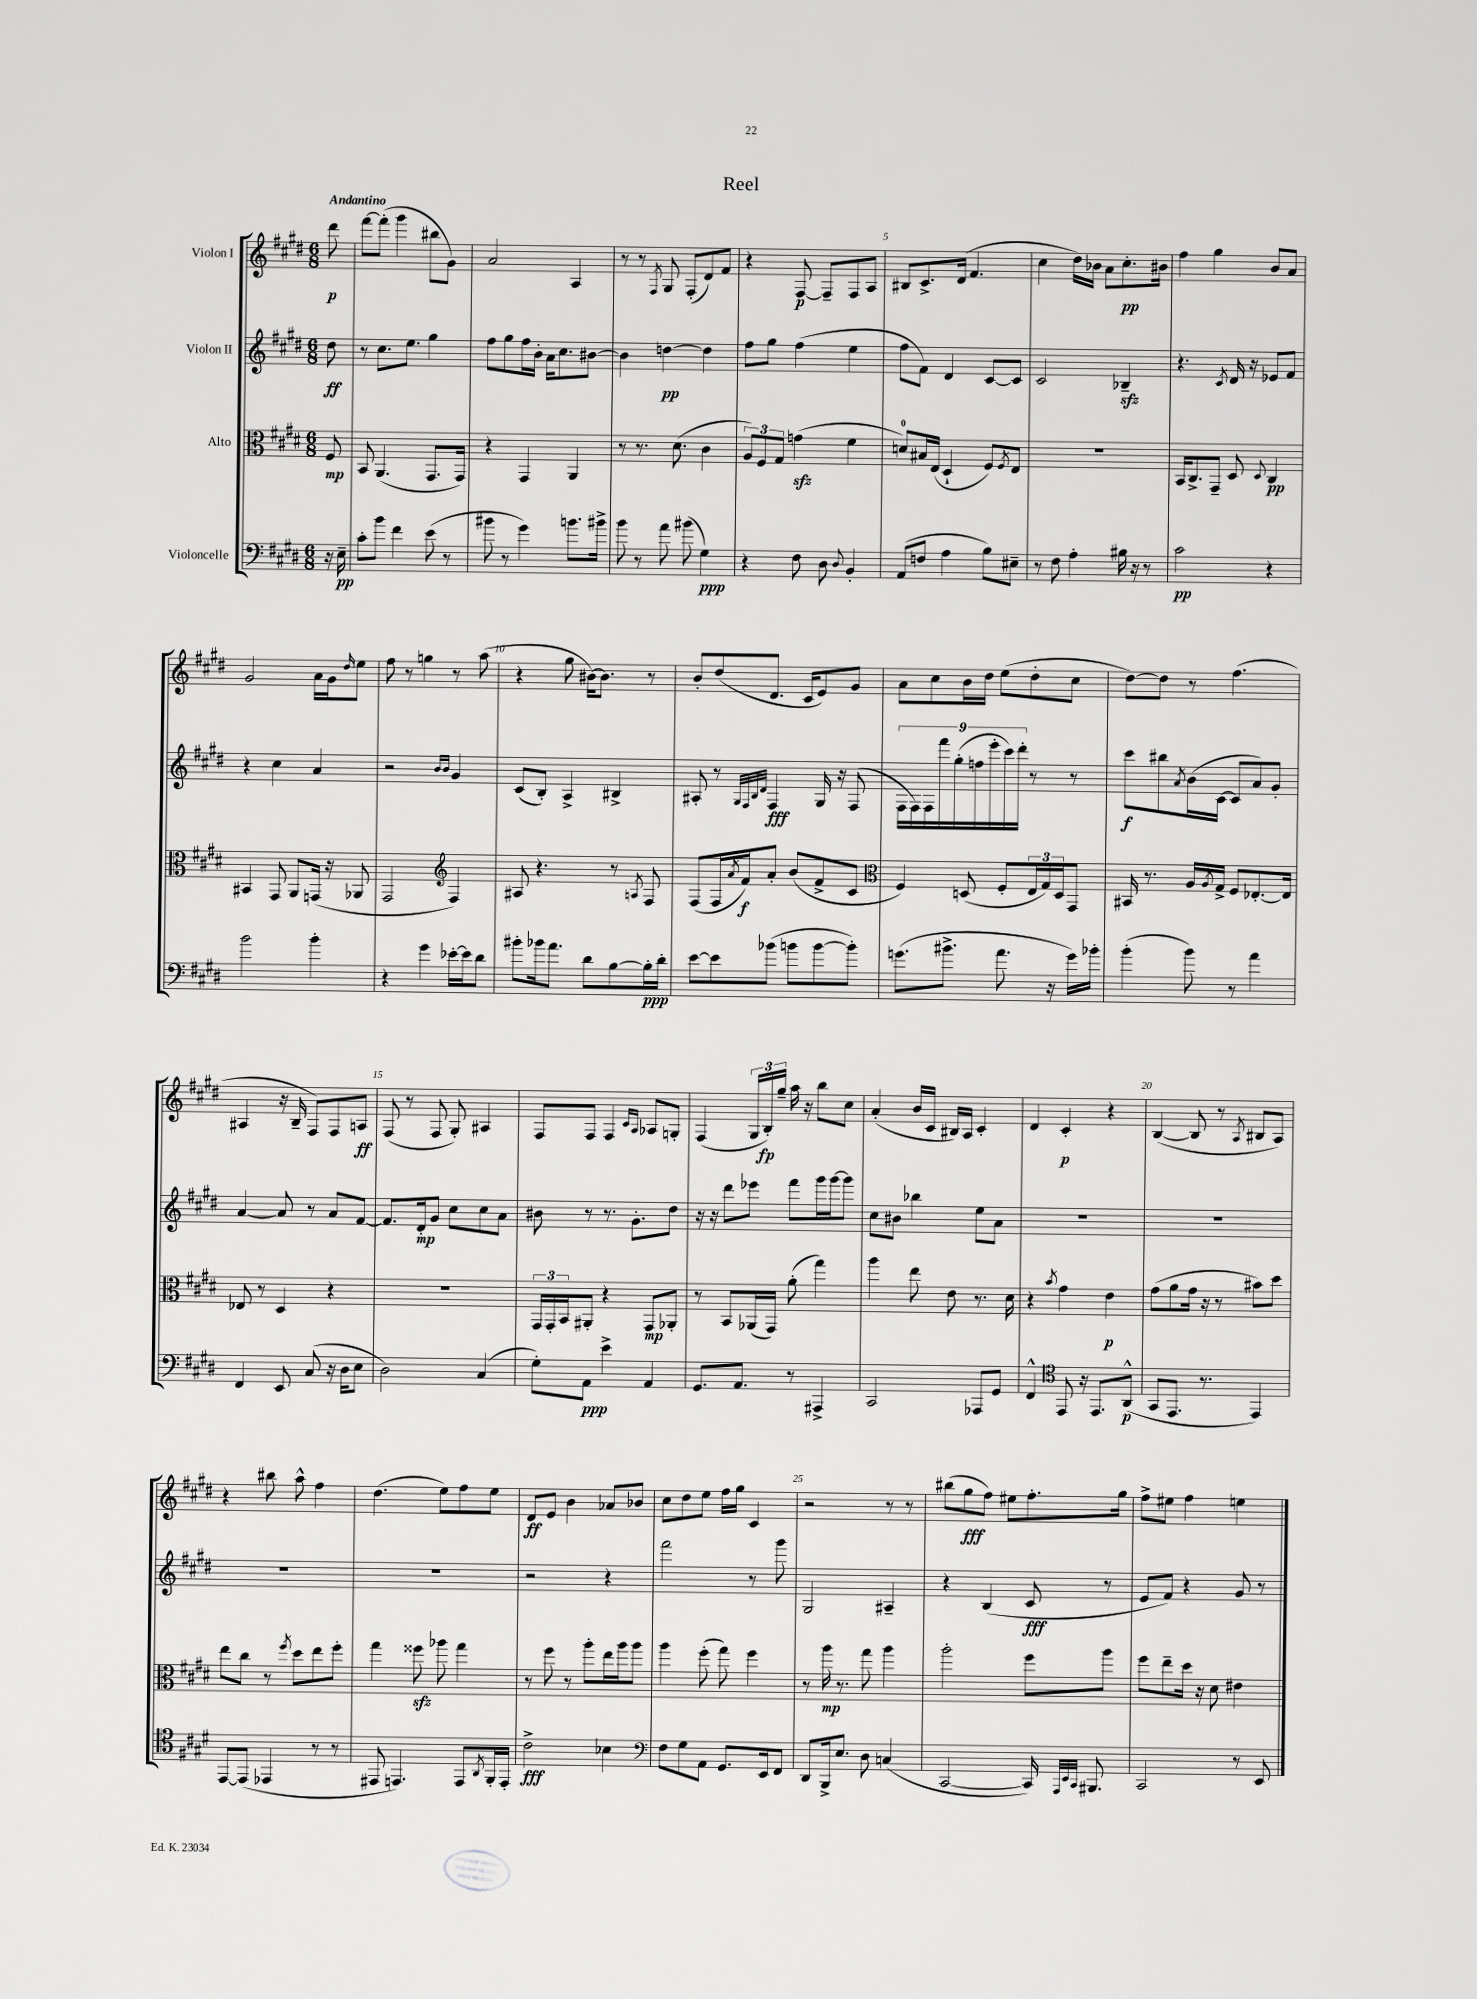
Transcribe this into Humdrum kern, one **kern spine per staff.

**kern	**kern	**kern	**kern
*staff4	*staff3	*staff2	*staff1
*clefF4	*clefC3	*clefG2	*clefG2
*k[f#c#g#d#]	*k[f#c#g#d#]	*k[f#c#g#d#]	*k[f#c#g#d#]
*M6/8	*M6/8	*M6/8	*M6/8
16r	8F#	8dd#	8ddd#
16E~	.	.	.
=	=	=	=
8c#'	8BB	8r	[8fff#
8b	(4.AA	8.cc#	(8fff#']
4f#	.	.	4ggg#
.	.	8.ee	.
(8e	8.GG#	4gg#	8bb#
8r	.	.	8g#)
.	16GG#)	.	.
=	=	=	=
8b#	4r	8ff#	2a
8r	.	8gg#	.
4g#)	4GG#	16ff#	.
.	.	16b'	.
.	.	16a	.
.	.	8.cc#	.
8.b	4AA	.	4A
.	.	[8b#	.
16b#^	.	.	.
=	=	=	=
8b	8r	4b#]	8r
8r	8.r	.	8r
.	.	.	8qF#
8a	.	[4dd	8G#
.	(8.d#	.	.
(8b#	.	.	(8F#'
4G#)	4c#	4dd]	8d#)
.	.	.	8f#
=	=	=	=
4r	12A)	8ff#	4r
.	12F#	.	.
.	.	8gg#	.
.	12G#	.	.
8F#	(4g	(4ff#	[8F#
8D#	.	.	8F#~]
8qqD#	.	.	.
4BB'	4f#	4ee	8F#
.	.	.	8A
=	=	=	=
(8AA	8d)	8ff#	8B#
8F	16B#	8f#)	8.c#^
.	(16E	.	.
4A	4D#`	4d#	.
.	.	.	(16d#
.	.	.	4.f#
8B)	8F#)	[8c#	.
.	8qF#	.	.
8E#~	8E	8c#]	.
=	=	=	=
8r	2.r	2c#	4cc#
8F#	.	.	.
4A'	.	.	16dd#)
.	.	.	16b-
.	.	.	8a
16B#	.	4B-~	8.cc#'
16r	.	.	.
8r	.	.	.
.	.	.	16b#
=	=	=	=
2c#	16BB	4.r	4ff#
.	8.C#^	.	.
.	8GG#~	.	4gg#
.	.	8qc#	.
.	8D#	16d#	.
.	.	16r	.
.	8qqD#	.	.
4r	4C#	8e-	8b
.	.	8f#	8a
=	=	=	=
2b	4BB#	4r	2g#
.	8GG#	4cc#	.
.	8AA	.	.
4b'	(16GG	4a	16a
.	16r	.	16g#
.	.	.	16qqdd#
.	8AA-	.	8ee
=	=	=	=
4r	2GG#	2r	8ff#
.	.	.	8r
4g#	.	.	4gg
*	*clefG2	*	*
.	.	16qqb	.
.	.	16qqb	.
[16e-'	4F#)	4g#	8r
16e-]	.	.	.
8d#	.	.	(8aa
=	=	=	=
8b#'	8A#	(8c#	4r
16b-	4.r	8B')	.
8.a	.	.	.
.	.	4A^	8gg#
8d#	.	.	[16b#)
.	.	.	8.b#]
[8B	8r	4B#^	.
.	8qA	.	.
16B']	8F#	.	8r
16d#'	.	.	.
=	=	=	=
[8e	(8F#	8A#'	8b'
8e]	16F#	8r	(8dd#
.	8qa	.	.
.	16f#)	.	.
.	.	32qqG#	.
.	.	32qqF#	.
.	.	32qqB	.
.	.	32qqd#	.
(8b-	8a'	4F#	8.d#
8b	(8b	.	.
.	.	.	16c#
[8b	8f#^	16G#	8e)
.	.	16r	.
8b'])	8c#	(8F#	8g#
=	=	=	=
*	*clefC3	*	*
(8.g	4F#)	18F#	8a
.	.	18F#)	.
.	.	18F#	.
.	.	.	8cc#
.	.	18fff#	.
8.b#^	.	.	.
.	.	(18gg#'	.
.	(8D	.	16b
.	.	18ff	.
.	.	.	16dd#
.	.	18eee'	.
8.a	8F#'	.	(8ee
.	.	18ccc#)	.
.	.	18ddd#'	.
.	24E	8r	8dd#'
.	24G#)	.	.
16r	.	.	.
.	24D	.	.
16g)	8GG#	8r	8cc#
16b-'	.	.	.
=	=	=	=
(4b'	16BB#	8ccc#	[8dd#)
.	8.r	.	.
.	.	8bb#	8dd#]
.	.	8qa	.
8b)	16A	(16b	8r
.	8qA	.	.
.	16G#^	[16c#	.
8r	8F#	8c#]	(4.ff#
4a	[8.E-'	8a)	.
.	.	8g#'	.
.	16E-]	.	.
=	=	=	=
4FF#	8E-	[4a	4A#
.	8r	.	.
8EE	4D#	8a]	16r
.	.	.	16B~
(8C#	.	8r	8F#)
16r	4r	8a	8F#
16D#	.	.	.
8E	.	[8f#	8A
=	=	=	=
2D#)	2.r	8.f#]	(8F#
.	.	.	8r
.	.	16d#'	.
.	.	8g#	8F#
.	.	8cc#	8G#')
(4C#	.	8cc#	4A#
.	.	8a	.
=	=	=	=
8G#')	24GG#	8b#	8F#
.	24GG#'	.	.
.	24BB	.	.
8AA	8AA#'	8r	8F#
4e^	4r	8.r	4F#
.	.	8.g#'	.
.	.	.	16qqc#
.	.	.	16qqA
4AA	8GG#	.	8A-
.	8AA-'	8dd#	8G'
=	=	=	=
8.GG#	8r	16r	(4F#
.	.	16r	.
.	8BB	8ddd#	.
8.AA	.	.	.
.	(16AA-	8eee-	24G#
.	.	.	24B')
.	16GG#)	.	.
.	.	.	24gg#~
8r	(8a'	8fff#	16aa
.	.	.	16r
4AAA#^	4gg#)	16ggg#	8bb
.	.	[16ggg#	.
.	.	8ggg#]	8cc#
=	=	=	=
2CC#	4aa	8cc#	(4a'
.	.	8b#	.
.	8ee	4bb-	16b
.	.	.	16c#
.	8e	.	16B#)
.	.	.	16A
8AAA-	8.r	8ee	4c#'
8GG#	.	8a	.
.	16d#	.	.
=	=	=	=
4FF#^^	4r	2.r	4d#
*clefC4	*	*	*
.	8qb	.	.
8EE	4g#	.	4c#'
16r	.	.	.
8.EE	.	.	.
.	4e	.	4r
(8AA^^	.	.	.
=	=	=	=
8GG#	(8g#	2.r	([4B
8.EE	8a	.	.
.	16g#	.	8B]
8.r	16r	.	.
.	8r	.	8r
.	.	.	8qA
4EE)	8b#)	.	8B#
.	8dd#	.	8A)
=	=	=	=
[8EE	8ee	2.r	4r
(8EE]	8cc#	.	.
4EE-	8r	.	8bb#
.	8qff#	.	.
.	8dd#	.	8aa^^
8r	8ee	.	4ff#
8r	8ff#'	.	.
=	=	=	=
8EE#	4gg#	2.r	(4.dd#
4.EE)	.	.	.
.	8ff##	.	.
.	8aa-	.	8ee)
8EE	4gg#	.	8ff#
8qAA	.	.	.
16FF#'	.	.	8ee
16EE'	.	.	.
=	=	=	=
2c#^	8r	2r	8d#
.	8ff#	.	8e
.	8r	.	4b
.	8aa'	.	.
4B-	16ee	4r	8a-
.	16aa	.	.
.	8aa	.	8b-
=	=	=	=
*clefF4	*	*	*
8F#	4aa	2fff#	8cc#
8G#	.	.	8dd#
8AA	(8ff#'	.	8ee
8.GG#	8gg#)	.	16ff#
.	.	.	16gg#
.	4ff#	8r	4c#
16EE	.	.	.
8FF#	.	8ggg#	.
=	=	=	=
8DD#	8r	2G#	2r
16BBB^	16aa	.	.
8.E	8.r	.	.
8D#	8gg#	.	.
(4C	4aa	4A#~	8r
.	.	.	8r
=	=	=	=
[2CC#	2aa'	4r	(8bb#
.	.	.	8gg#
.	.	(4B	8ff#)
.	.	.	8ee#
16CC#])	8ff#	8c#	8.ff#'
32qqAAA	.	.	.
32qqEE	.	.	.
32qqCC#	.	.	.
8.BBB#	.	.	.
.	8aa	8r	.
.	.	.	16gg#
=	=	=	=
2CC#	8ff#	8e	8ff#^
.	8ee~	8f#)	8ee#
.	16dd#	4r	4ff#
.	16r	.	.
.	8d#	.	.
8r	4e#	8g#	4ee
8EE	.	8r	.
==	==	==	==
*-	*-	*-	*-
